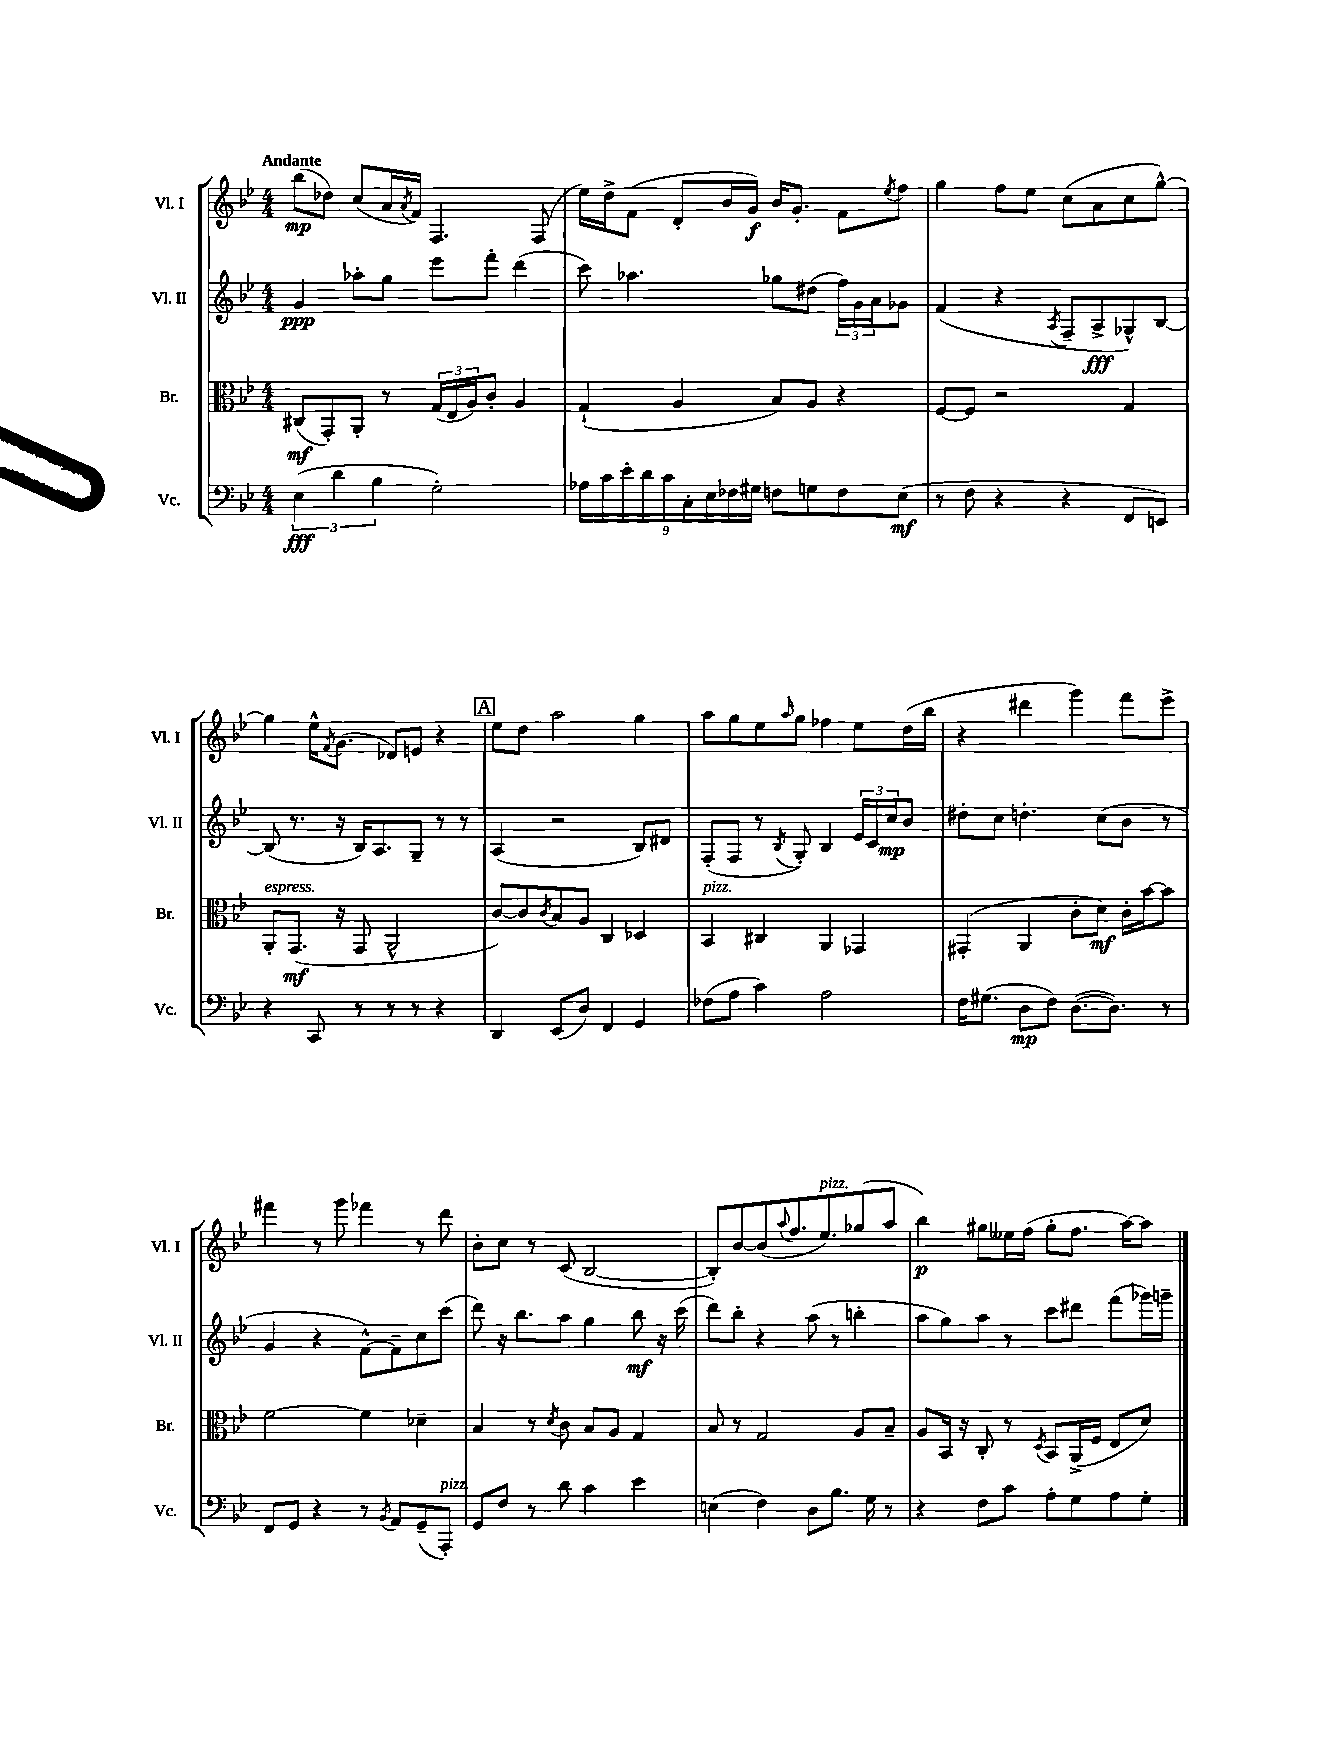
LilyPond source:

<<
\new StaffGroup <<
\new Staff = "s0" \with { instrumentName = "Vl. I" shortInstrumentName = "Vl. I" } {
    \clef treble \key bes \major \numericTimeSignature \time 4/4 \tempo "Andante"
    bes''8\mp( des''8) c''8( a'16 \acciaccatura { a'8 } f'16) f4. f8( |
    ees''16) d''16-> f'8( d'8-. bes'16 g'16\f) bes'16 g'8.-. f'8 \acciaccatura { ees''8 } f''8 |
    g''4 f''8 ees''8 c''8( a'8 c''8 g''8~-^) |
    g''4 ees''16-^ \acciaccatura { f'8 } g'8.( des'8) e'8 r4 |
    \mark \markup { \box "A" } ees''8 d''8 a''2 g''4 |
    a''8 g''8 ees''8 \grace { a''16 } g''8 fes''4 ees''8 d''16( bes''16 |
    r4 dis'''4 g'''4) f'''8 ees'''8-> |
    fis'''4 r8 g'''8 fes'''4 r8 d'''8 |
    bes'8-. c''8 r8 c'8( bes2~ |
    bes8-.) bes'8~ bes'8( \appoggiatura { a''8 } f''8. ees''8.^\markup { \italic "pizz." }) ges''8( a''8 |
    bes''4\p) gis''8 eeses''16 f''16( gis''8-. f''8. a''16~) a''8 \bar "|." |
}
\new Staff = "s1" \with { instrumentName = "Vl. II" shortInstrumentName = "Vl. II" } {
    \clef treble \key bes \major \numericTimeSignature \time 4/4
    g'4\ppp aes''8-. g''8 ees'''8 f'''8-. d'''4( |
    c'''8) aes''4. ges''8 dis''8( \tuplet 3/2 { f''16) g'16 a'16 } ges'8 |
    f'4( r4 \acciaccatura { a8 } f8-- a8->\fff ges8-^) bes8~ |
    bes8( r8. r16 bes16) a8. g8-- r8 r8 |
    \mark \markup { \box "A" } a4( r2 bes8) dis'8 |
    f8-.( f8 r8 \acciaccatura { bes8 } g8-.) bes4 \tuplet 3/2 { ees'16 c'16 c''16\mp } bes'8 |
    dis''8-. c''8 d''4.-. c''8( bes'8 r8 |
    g'4 r4 f'8~-^) f'8-- c''8 c'''8( |
    d'''8) r16 bes''8. a''8 g''4 bes''8\mf r16 c'''16( |
    d'''8) bes''8-. r4 a''8( r8 b''4-. |
    a''8 g''8) a''8 r8 c'''8 dis'''8 f'''8( ges'''16) g'''16-- \bar "|." |
}
\new Staff = "s2" \with { instrumentName = "Br." shortInstrumentName = "Br." } {
    \clef alto \key bes \major \numericTimeSignature \time 4/4
    cis8\mf( g,8-.) a,8-. r8 \tuplet 3/2 { g16( ees16 a16) } c'8-. a4 |
    g4-!( a4 bes8) a8 r4 |
    f8~ f8 r2 g4 |
    a,8-.^\markup { \italic "espress." } g,8.\mf( r16 g,8 a,2-^ |
    \mark \markup { \box "A" } c'8~) c'8 \acciaccatura { c'8 } bes8 a8 c4 des4 |
    bes,4^\markup { \italic "pizz." } cis4 a,4 ges,4 |
    gis,4-.( a,4 c'8-. d'8\mf) c'16-. bes'16~ bes'8 |
    f'2~ f'4 des'4-- |
    bes4 r8 \acciaccatura { d'8 } c'8 bes8 a8 g4 |
    bes8 r8 g2 a8 bes8-- |
    a8 bes,16 r16 c8-. r8 \acciaccatura { d8 } bes,8 a,16->( f16 ees8 d'8) \bar "|." |
}
\new Staff = "s3" \with { instrumentName = "Vc." shortInstrumentName = "Vc." } {
    \clef bass \key bes \major \numericTimeSignature \time 4/4
    \tuplet 3/2 { ees4\fff( d'4 bes4 } g2-.) |
    \tuplet 9/8 { aes16 c'16 ees'16-. d'16 c'16 c16-. ees16 fes16 gis16 } f8 g8 f8 ees8\mf( |
    r8 f8 r4 r4 f,8 e,8) |
    r4 c,8 r8 r8 r8 r4 |
    \mark \markup { \box "A" } d,4 ees,8( d8) f,4 g,4 |
    fes8( a8 c'4) a2 |
    f16 gis8.( d8\mp f8) d8.~( d8.) r8 |
    f,8 g,8 r4 r8 \acciaccatura { bes,8 } a,8 g,8--( a,,8-.^\markup { \italic "pizz." }) |
    g,8 f8 r8 d'8 c'4 ees'4 |
    e4( f4) d8 bes8. g16 r8 |
    r4 f8 c'8 a8-. g8 a8 g8-. \bar "|." |
}
>>
>>
\layout { \context { \Score \remove "Bar_number_engraver" } }
